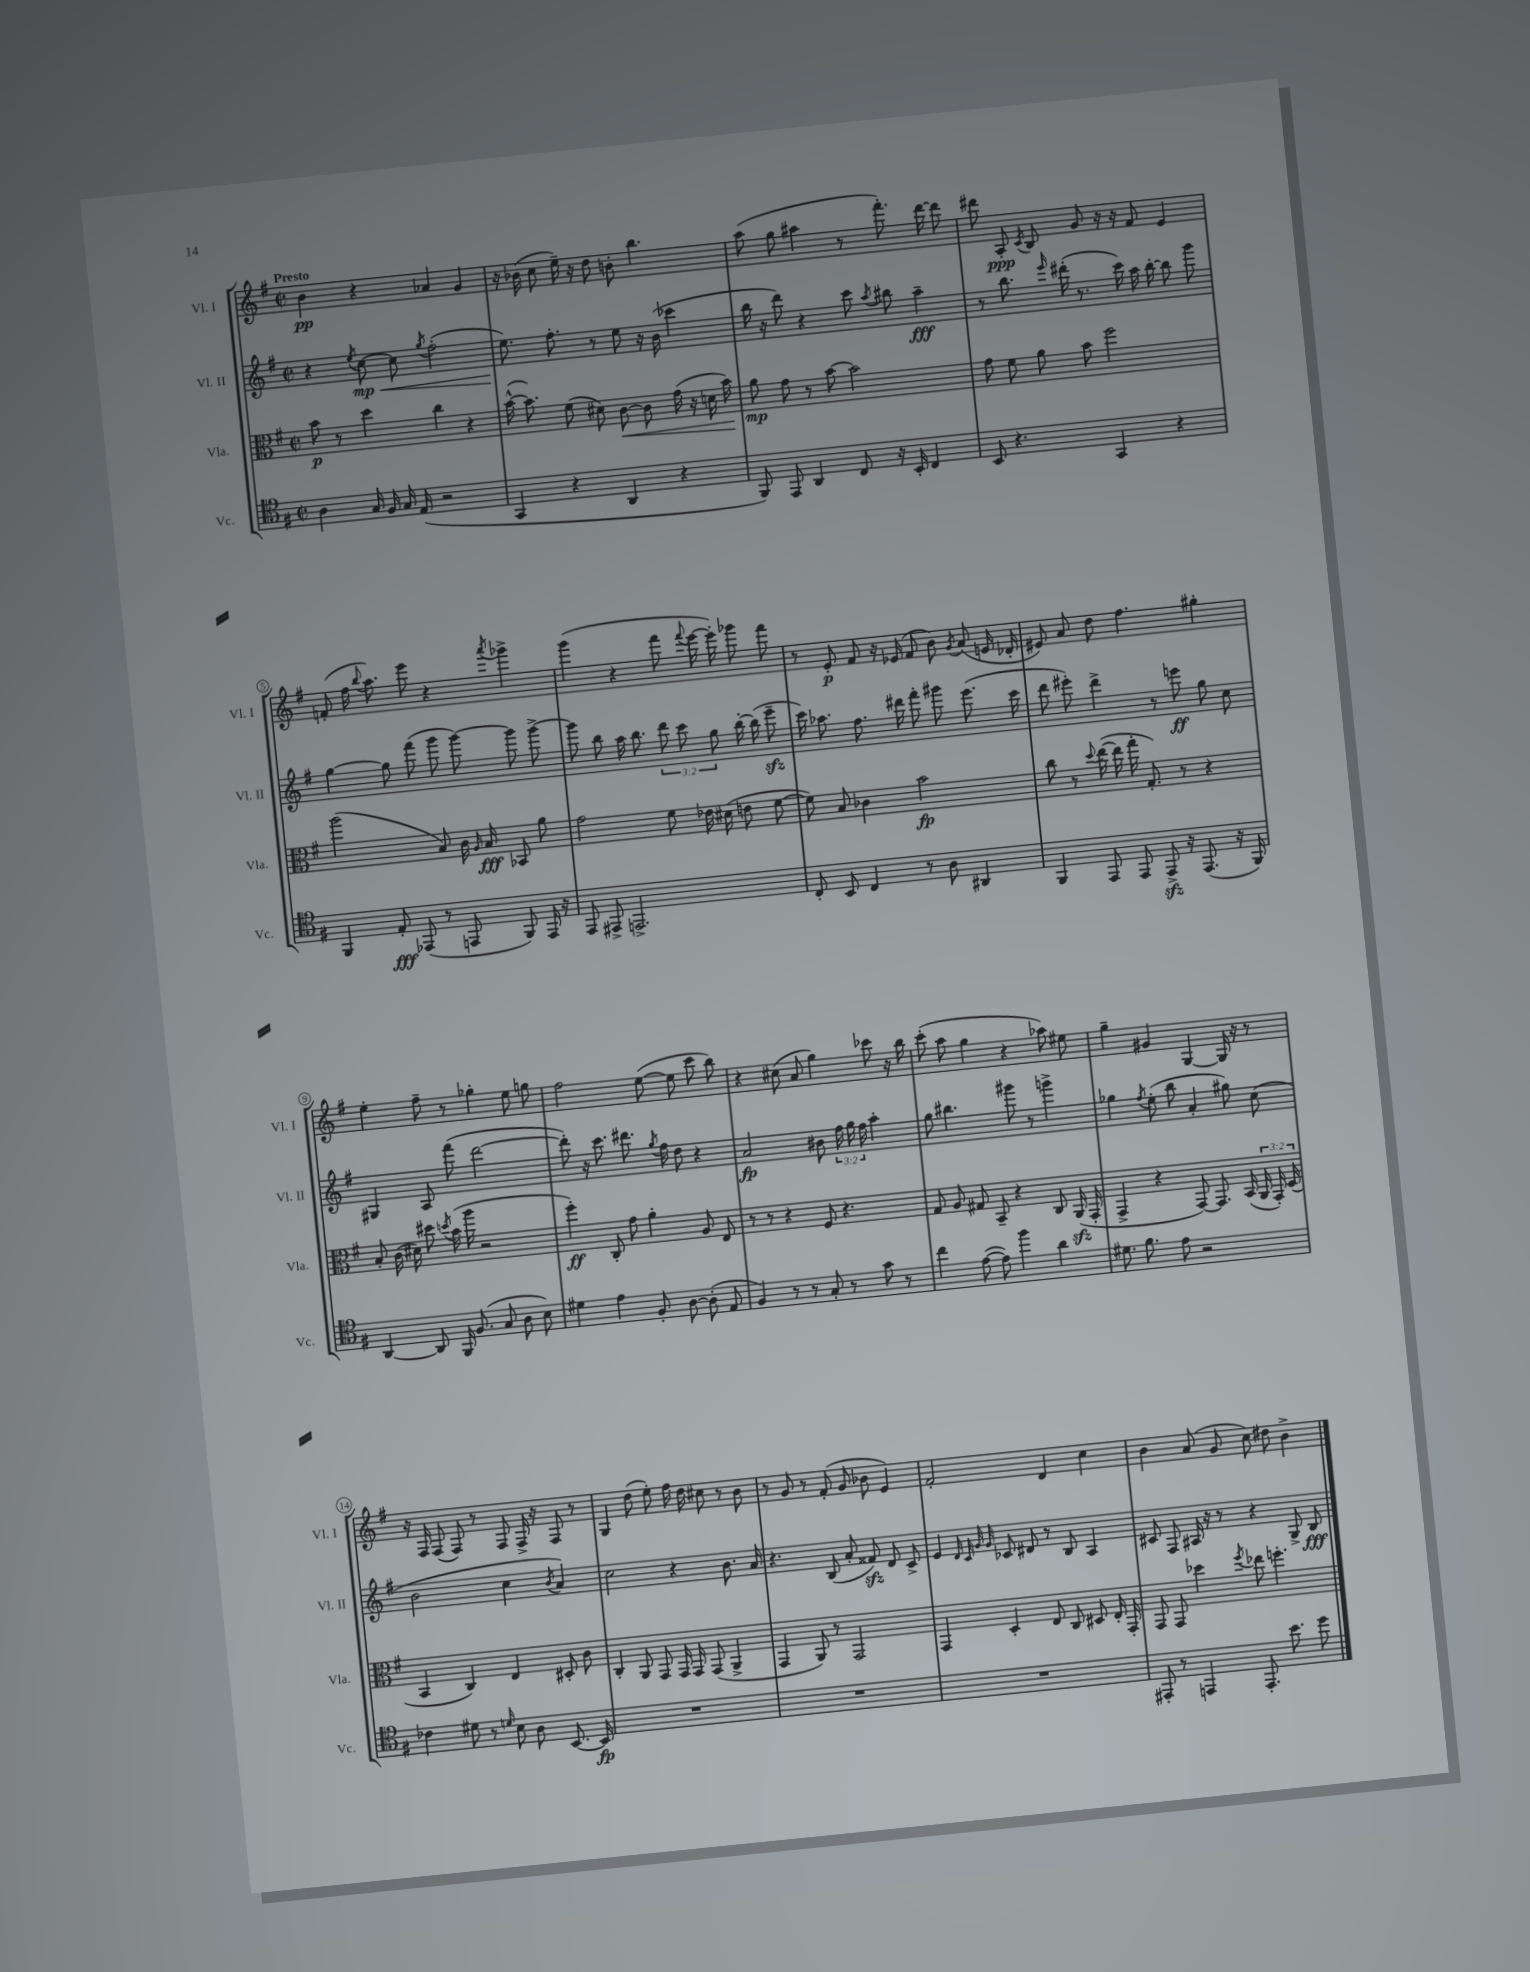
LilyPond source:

<<
\new StaffGroup <<
\new Staff = "s0" \with { instrumentName = "Vl. I" shortInstrumentName = "Vl. I" } {
    \clef treble \key g \major \defaultTimeSignature \time 2/2 \tempo "Presto"
    \autoBeamOff b'4\pp r4 aes'4 g'4 |
    r16 bes'16( c''8 e''16--) r16 d''8 b'8-. b''4. |
    a''8( g''8 ais''4 r8 fis'''8.-.) d'''16~ d'''8 |
    dis'''8 a8-.\ppp \acciaccatura { c'8 } b8 g'8 r16 r16 fis'8 e'4 |
    f'8-.( fis''16 \appoggiatura { b''8 } a''8.) e'''8 r4 \acciaccatura { a'''8 } ges'''4-> |
    g'''4( r4 fis'''8 \appoggiatura { fis'''8 } e'''16~ e'''16-.) ges'''8 fis'''8 |
    r8 e'8-.\p fis'8 r16 ees'16( fis'8 b'8) \acciaccatura { g'8 } a'8( e'16 des'16-. |
    eis'8) a'8 d''8 fis''4. gis''4-. |
    e''4-. fis''8-- r8 ges''4-. e''8 g''8 |
    fis''2 e''8~( e''8 c'''8 b''8) |
    r4 cis''8( a'8 g''4) ces'''8 r16 b''16 |
    c'''8-.( a''8 g''4 r4 aes''8) eis''8 |
    g''4-- gis'4 g4~ g16 r16 r8 |
    r16 fis16 fis8( fis8) r8 fis8 fis16-> r16 fis8 r8 |
    g4 d''8( e''8-.) fis''16 d''16 cis''8 r8 b'8 |
    r8 g'8 r8 fis'8-.( g'8 bes'8 e'4) |
    fis'2-. d'4 c''4 |
    b'4 a'8( g'8 c''8) dis''8 b'4-> \bar "|." |
}
\new Staff = "s1" \with { instrumentName = "Vl. II" shortInstrumentName = "Vl. II" } {
    \clef treble \key g \major \defaultTimeSignature \time 2/2 \override Staff.TupletNumber.text = #tuplet-number::calc-fraction-text
    \autoBeamOff r4 \acciaccatura { e''8 } c''8~\mp\< c''8 \acciaccatura { g''8 } fis''2-.( |
    e''8.\!) fis''8.-. r8 e''8 r16 b'16( ces'''4 |
    b''16 r16 d'''8) r4 c'''8 \acciaccatura { a''8 } bis''8 a''4--\fff |
    r8 b''8. \grace { e'''16 } dis'''16-.( r8. c'''16) a''16 b''16~-. b''8 g'''8 |
    g''4~ g''8 fis'''8( g'''8 g'''8~) g'''8 g'''8~-> |
    g'''8 b''8 a''16 b''8. \tuplet 3/2 { d'''8 c'''8 g''8 } b''16~-. b''16( e'''8--\sfz |
    c'''16) aes''8. fis''8. dis'''16 fis'''8-. gis'''8 e'''8.( c'''16 |
    d'''8 eis'''8-.) d'''4-> r8 e'''8\ff g''8 c''8 |
    gis4 a8 fis'''8( d'''2~ |
    d'''8-.) r16 c'''8. dis'''8. \acciaccatura { g''8 } fis''16 d''8 r4 |
    a'2\fp bis'8 \tuplet 3/2 { fis''16 g''16 fis''16 } a''4-. |
    g''8 bis''4. gis'''8 r8 g'''4-> |
    ges''4 \acciaccatura { fis''8 } e''8-.( b''8 a'4-. gis''8) c''8( |
    b'2 c''4 \acciaccatura { b'8 } a'4) |
    c''2 r4 b'8. a'16 |
    r4. b8( a'8-. fisis'8\sfz) d'8 c'8-> |
    e'4 \grace { d'32 c'32 g'32 g'32 } ces'8 dis'8 r8 b8 a4 |
    cis'8 fis8 ais16 r16 r8 r4 g8-> b8\fff \bar "|." |
}
\new Staff = "s2" \with { instrumentName = "Vla." shortInstrumentName = "Vla." } {
    \clef alto \key g \major \defaultTimeSignature \time 2/2 \override Staff.TupletNumber.text = #tuplet-number::calc-fraction-text
    \autoBeamOff b'8\p r8 d''4 c''4 r4 |
    b'16~-^( b'8.) fis'8( dis'8) c'8~\< c'8 g'16( r16 d'16 b'16\!) |
    a'8\mp g'8 r8 b'8~ b'2 |
    g'8 fis'8 a'8 b'8 fis''2 |
    a''2( b8) c'16 \grace { a16 } b16\fff bes,8 a'8 |
    g'2 fis'8 ees'16 dis'16( e'8 fis'8~ |
    fis'8) b8 ces'4 b'2\fp |
    c''8 r8 \appoggiatura { d''8 } e''16~( e''16 g''16-. g8.-.) r8 r4 |
    b8-. c'16( dis'16) dis''8 \acciaccatura { d''8 } b'16( a''16 r2 |
    fis''4-.\ff) c8-. g'8 a'4-. a8 e8 |
    r8 r8 r4 fis8 r4. |
    g8 a8 gis8 b,8-- r4 c8 a,16\sfz( g,16-. |
    g,4-> r4 g,8~) g,8. b,16( \tuplet 3/2 { a,16 g,16-.) d16( } |
    b,4 c4) e4 dis8-. c'8 |
    c4-. a,8 g,8 g,16 g,16 g,8( a,4-> |
    g,4 a,8) r8 g,2 |
    g,4 d4-. e8 c8 dis8 e16-. g,16-. |
    g,8 g,8 des''4 \acciaccatura { fis''8 } ees''8 f''4.-. \bar "|." |
}
\new Staff = "s3" \with { instrumentName = "Vc." shortInstrumentName = "Vc." } {
    \clef tenor \key g \major \defaultTimeSignature \time 2/2
    \autoBeamOff a4 g16 fis16 g16 e16( r2 |
    g,4 r4 a,4 r4 |
    fis,8) e,8 a,4 c8 r16 b,16-. c4 |
    b,8 r4. g,4 r4 |
    fis,4 e8-.\fff ees,8( r8 e,8 fis,8) e,16 r16 |
    e,8 eis,8-> e,2.-> |
    c8-. b,8 c4 r8 a8 ais,4 |
    fis,4 e,8 e,8 e,8->\sfz r16 e,8.( r16 fis,16) |
    a,4~ a,8 fis,16 fis8.( g8 a8 b8) |
    dis'4 e'4 fis8-. a8~ a8-.( e8 |
    fis4) r8 r8 g8-. r8 g'8 r8 |
    c''4 e'8~( e'8) fis''4 a'4 |
    dis'8. fis'8. e'8 r2 |
    ces'4 dis'8 r8 \grace { d'16 } b8 a8 b,8.~ b,16\fp |
    R1 |
    R1 |
    R1 |
    eis,8-. r8 e,4 e,8.-. b'8. d''8 \bar "|." |
}
>>
>>
\layout { \context { \Score \override BarNumber.stencil = #(make-stencil-circler 0.1 0.3 ly:text-interface::print) } }
